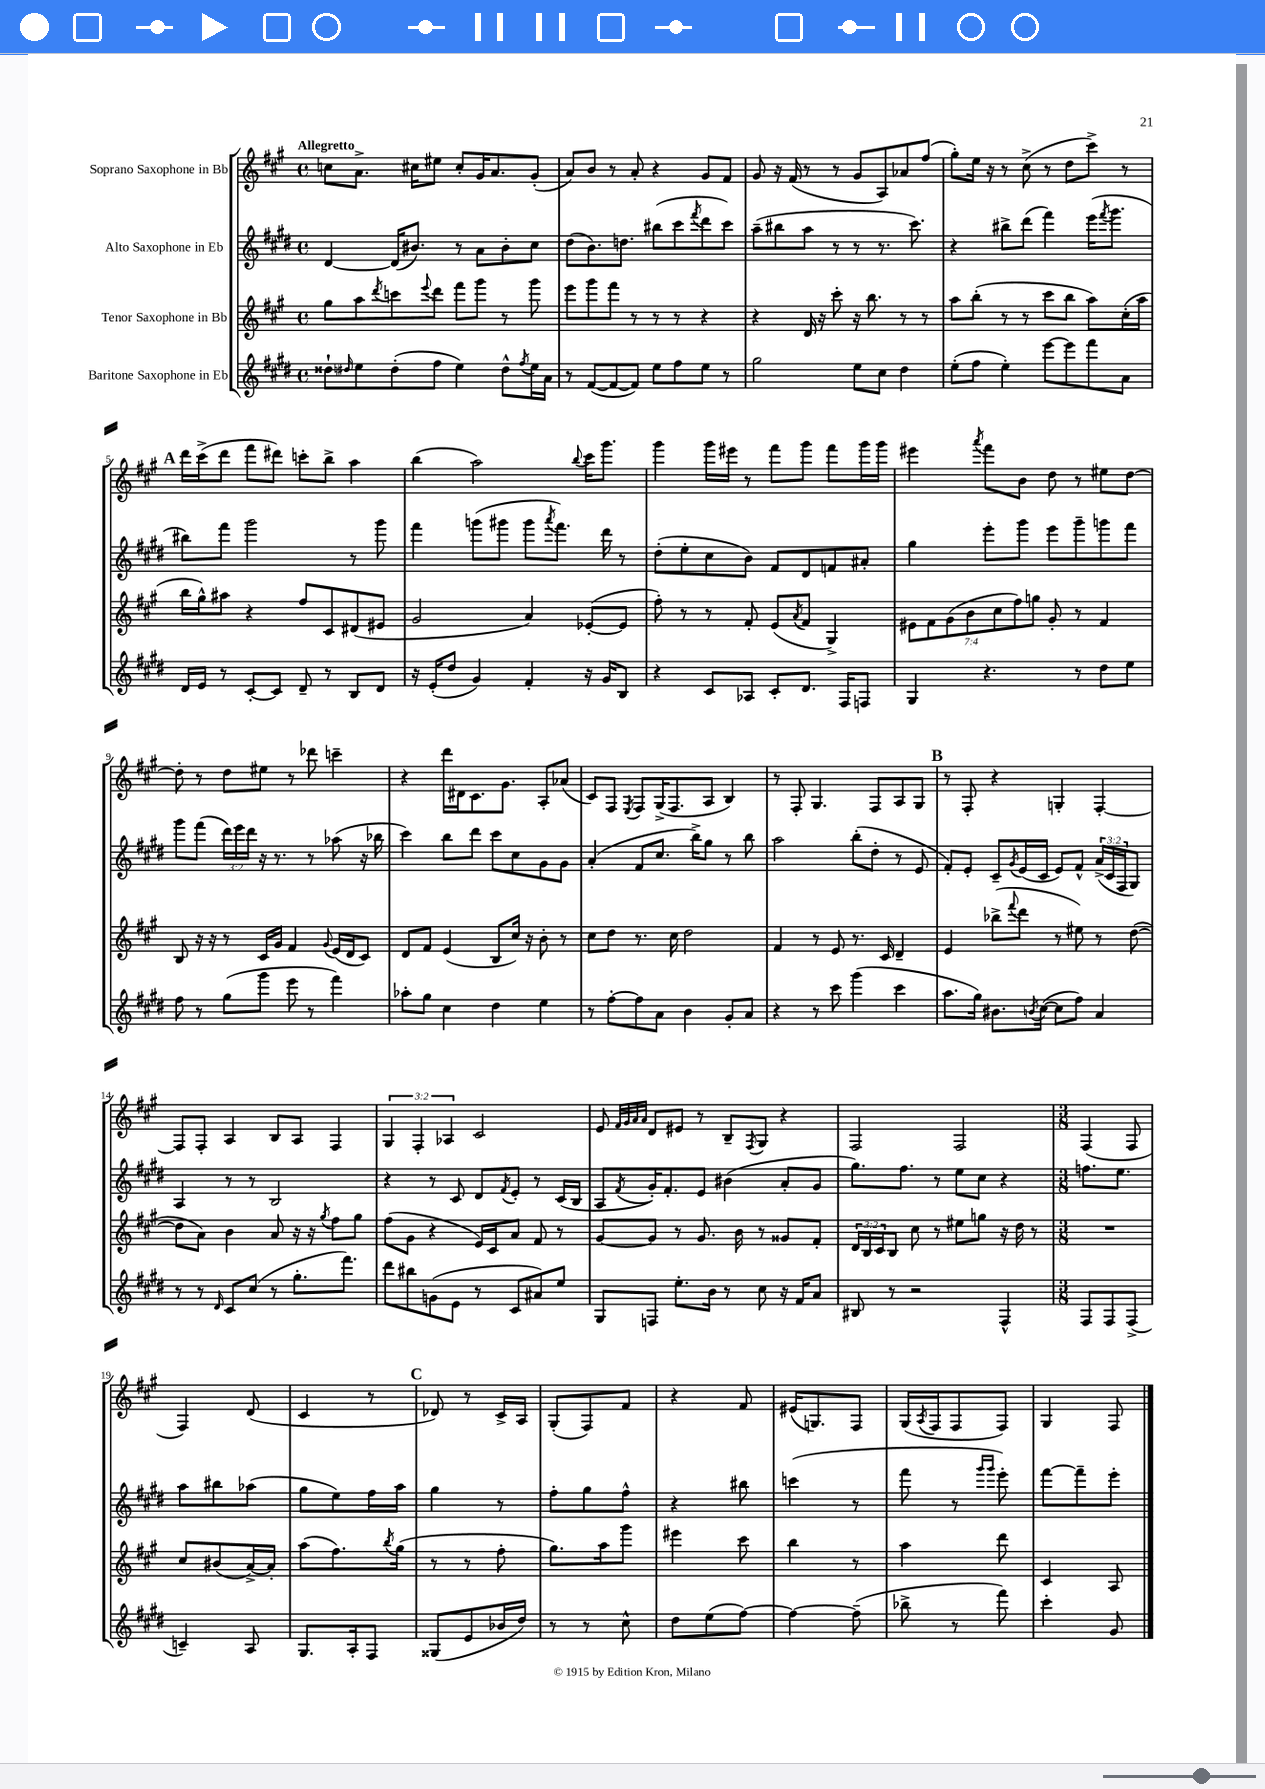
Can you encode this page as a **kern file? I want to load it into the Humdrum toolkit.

**kern	**kern	**kern	**kern
*part4	*part3	*part2	*part1
*staff4	*staff3	*staff2	*staff1
*I"Baritone Saxophone in Eb	*I"Tenor Saxophone in Bb	*I"Alto Saxophone in Eb	*I"Soprano Saxophone in Bb
*clefG2	*clefG2	*clefG2	*clefG2
*k[f#c#g#d#]	*k[f#c#g#]	*k[f#c#g#d#]	*k[f#c#g#]
*M4/4	*M4/4	*M4/4	*M4/4
*met(c)	*met(c)	*met(c)	*met(c)
=1	=1	=1	=1
!	!	!	!LO:TX:a:B:t=Allegretto
8dd##X`\L	8gg#\L	[4d#/	8ccn\L
16qqdd#X/	.	.	.
8ee\	8aa\	.	8.a^\J
.	8qddd/	.	.
(8dd#'\	8cccn\	(16d#/KL]	.
.	.	8.b#X/J)	16cc#X\KL
.	8qqeee/	.	.
8ff#\J	8ddd\J	.	8ee#X\J
4ee\)	8fff#\L	8r	8cc#'/L
.	8ggg#\J	8a\L	16g#/K
.	.	.	8.a/
8dd#^^\L	8r	8b#'\	.
8qff#/	.	.	.
16ee\L	8ggg#\	8cc#\J	(8g#'/J
16a\JJ	.	.	.
=2	=2	=2	=2
8r	8eee\L	(8dd#\L	8a/L)
([8f#/L	8ggg#\	8.b\)	8b/J
8f#/_	8fff#\J	.	8r
.	.	8.ddn\J	.
8f#/J])	8r	.	8a'/
8ee\L	8r	(8bb#X\L	4r
8ff#\	8r	8ccc#\	.
.	.	8qfff#/	.
8ee\J	4r	8ddd#\	8g#/L
8r	.	8ccc#\J)	8f#/J
=3	=3	=3	=3
2gg#\	4r	(8aa~\L	8g#/
.	.	8bb#X\	16r
.	.	.	(16f#/
.	16d/	8aa\J	8r
.	16r	.	.
.	8ccc#'\	8r	8r
8ee\L	16r	8r	8g#/L
.	8.bb\	.	.
8cc#\J	.	8.r	8A/)
4dd#\	8r	.	8a-X/
.	.	8.ccc#\)	.
.	8r	.	(8ff#/J
=4	=4	=4	=4
(8ee'\L	8aa\L	4r	8gg#'\L)
8ff#\J	(8bb'\J	.	16ee\Jk
.	.	.	16r
4ee'\)	8r	8bb#X^\L	8r
.	8r	(8ddd#\J	(8cc#^\
[8eee\L	8ccc#\L	4fff#\)	8r
8eee\]	8bb\J	.	8dd\L
8fff#\	8aa\L)	(16eee\KL	8ccc#^\J)
.	.	8qfff#/	.
.	.	8.ggg#\J	.
8a\J	(16cc#'\L	.	8r
.	16aa\JJ	.	.
!!LO:LB:g=z
!!LO:REH:place=s1:t=A
=5	=5	=5	=5
16d#/LL	16bb\LL	8bb#X\L)	16ddd\LL
16e/JJ	16gg#^^\J)	.	(16ccc#^\J
8r	8aa#X\J	8fff#\J	8ddd\J
[8c#'/L	4r	2ggg#\	8fff#\L
8c#/J]	.	.	8ddd#X\J)
8d#~/	8ff#/L	.	8cccn'\L
8r	8c#/	.	8bb^\J
8B/L	(8d#X/	8r	4aa\
8d#/J	8e#X/J	8ggg#\	.
=6	=6	=6	=6
16r	2g#/	4fff#\	(4bb\
(16e'/KL	.	.	.
8dd#/J	.	.	.
4g#/)	.	(8gggn\L	2aa\)
.	.	8ggg#X\J	.
4f#'/	4a/)	8ggg#\L	.
.	.	8qaaa/	.
.	.	8.fff#\J)	.
.	.	.	8qqbb/
16r	([8e-X'/L	.	16ccc#\KL
16g#/KL	.	16ddd#\	8.ggg#\J
8B/J	8e-/J]	8r	.
=7	=7	=7	=7
4r	8ff#'\)	(8dd#'\L	4ggg#\
.	8r	8ee'\	.
8c#/L	8r	8cc#\	16ggg#\LL
.	.	.	16eee#X\JJ
8A-X/J	8f#'/	8b\J)	8r
8c#'/L	(8e/L	8f#/L	8fff#\L
.	8qa/	.	.
8.d#/J	8f#/J	8d#/	8ggg#\J
.	4G#^/)	8fn/	8fff#\L
16F#/KL	.	.	.
8Fn/J	.	8a#X'/J	16ggg#\L
.	.	.	16ggg#\JJ
=8	=8	=8	=8
4G#/	14e#X\L	4gg#\	4eee#X\
.	14f#\	.	.
.	(14g#\	.	.
.	14b\	.	.
.	.	.	8qaaa/
4.r	.	8eee'\L	8fff#\L
.	14cc#\	.	.
.	14ff#\)	.	.
.	.	8ggg#\J	8b\J
.	14ggn\J	.	.
.	8g#'/	8eee\L	8dd\
8r	8r	8ggg#~\	8r
8dd#\L	4f#/	8gggn\	8ee#X\L
8ee\J	.	8fff#\J	[8dd\J
!!LO:LB:g=z
=9	=9	=9	=9
8ff#\	8B/	8ggg#\L	8dd'\]
8r	16r	(8fff#\J	8r
.	16r	.	.
(8gg#\L	8r	24ddd#\LL)	8dd\L
.	.	24eee\	.
.	.	24ddd#\JJ	.
8ggg#\J	16c#/LL	16r	8ee#X\J
.	16g#/JJ	8.r	.
8eee\	4f#/	.	8r
8r	.	8r	8ddd-X\
.	8qqg#/	.	.
4fff#\)	(16e/LL	(8aa-X\	4cccn~\
.	16d/J	.	.
.	8c#/J)	16r	.
.	.	16bb-X\	.
=10	=10	=10	=10
8aa-X'\L	8d/L	4ccc#\)	4r
8gg#\J	8f#/J	.	.
4cc#\	(4e/	8bb\L	16ddd\LL
.	.	.	16d#X\J
.	.	8ddd#\J	8.c#\
4dd#\	8B/L	8ccc#\L	.
.	.	.	8.g#\J
.	16cc#/Jk)	8cc#\	.
.	16r	.	.
4ee\	8b'\	8g#\	8A'/L
.	8r	8g#\J	(8a-X/J
=11	=11	=11	=11
8r	8cc#\L	(4a'/	8c#/L)
[8ff#'\L	8dd\J	.	8F#/J
.	.	.	8qE/
8ff#\]	8.r	8f#/L	8F#/L
8a\J	.	8.cc#/J	(16G#^/K
.	16cc#\	.	8.F#/
4b\	2dd\	.	.
.	.	16bb^\KL)	.
.	.	8gg#\J	8A/J
8g#'/L	.	8r	4B/)
8a/J	.	8bb\	.
=12	=12	=12	=12
4r	4f#/	2aa\	8r
.	.	.	8F#'/
8r	8r	.	4.G#/
8ccc#\	8e/	.	.
(4ggg#\	8.r	(8bb'\L	.
.	.	8dd#'\J	8F#/L
.	16c#/	.	.
4ccc#\	4d~/	8r	8A/
.	.	8e/	8G#/J
!!LO:REH:place=s1:t=B
=13	=13	=13	=13
8.aa\L	4e/	8f#'/L)	8r
.	.	8e'/J	8F#'/
16gg#\Jk)	.	.	.
8.b#X\L	(8bb-X^\L	8c#~/L	4r
.	8qqfff#/	8qg#/	.
.	8ddd\J	(16e/L	.
8qbn/	.	.	.
([16cc#\Jk	.	16c#/JJ	.
8cc#\L]	8r	8e/L)	4Gn'/
8ff#\J)	8ee#X\)	8f#^^/J	.
4a/	8r	(24a^/LL	[4F#'/
.	.	24c#/	.
.	.	24F#/J	.
.	([8dd\	8G#/J)	.
!!LO:LB:g=z
=14	=14	=14	=14
8r	8dd\L]	4A/	8F#/L]
8r	8a\J)	.	8F#'/J
16qqd#/	.	.	.
8c#/L	4b\	8r	4A/
(8cc#/J	.	8r	.
8r	8a/	2B/	8B/L
8.gg#'\L	16r	.	8A/J
.	16r	.	.
.	8qgg#/	.	.
.	8ff#\L	.	4F#/
8.fff#\J)	.	.	.
.	8gg#\J	.	.
=15	=15	=15	=15
8ddd#\L	(8ff#\L	4r	6G#/
8bb#X\	8g#\J	.	.
.	.	.	6F#'/
(8gn\	4r	8r	.
.	.	.	6A-X/
8e\J	.	8c#/	.
8r	16e/LL)	8d#/L	2c#/
.	16c#/J	.	.
.	.	8qf#/	.
8c#/L	8a/J	8e'/J	.
8a#X/)	8f#/	8r	.
8ee/J	8r	(16c#/LL	.
.	.	16B/JJ	.
=16	=16	=16	=16
8G#/L	[8g#/L	8A/L	8e/
.	.	.	32qqf#/LLL
.	.	.	32qqg#/
.	.	.	32qqa/
.	.	8qf#/	32qqa/JJJ
8Fn/J	8g#/J]	16g#'/K)	8d/L
.	.	8.f#'/	.
8.ee'\L	8r	.	8e#X/J
.	8.g#/	8e/J	8r
16b\Jk	.	.	.
8r	.	(4b#X\	8B~/L
.	16b\	.	.
.	.	.	8qF#/
8cc#\	8r	.	8G#/J
16r	8g##X/L	8a'/L	4r
16f#/KL	.	.	.
8a/J	8f#'/J	8g#/J	.
=17	=17	=17	=17
8B#X/	24d/LL	8.gg#\L)	2F#/
.	24B/	.	.
.	24c#/J	.	.
8r	8B/J	.	.
.	.	8.ff#\J	.
2r	8cc#\	.	.
.	8r	8r	.
.	8ee#X\L	8ee\L	2F#/
.	8ggn\J	8cc#\J	.
4F#^^/	16r	4r	.
.	16dd\	.	.
.	8r	.	.
=18	=18	=18	=18
*M3/8	*M3/8	*M3/8	*M3/8
8F#/L	4.r	8.ffn\L	(4F#/
8F#/	.	.	.
.	.	8.ee\J	.
(8F#^/J	.	.	8F#/
!!LO:LB:g=z
=19	=19	=19	=19
4cn~/)	8cc#/L	8aa\L	4F#/)
.	(8b#X/	8bb#X\	.
8A/	[16a^/L)	(8aa-X\J	(8d/
.	16a'/JJ]	.	.
=20	=20	=20	=20
8.G#/L	(8aa\L	8gg#\L	4c#/
.	8.ff#\)	8ee\)	.
16A'/k	.	.	.
8F#/J	.	16ff#\L	8r
.	8qbb/	.	.
.	(16gg#\Jk	16aa\JJ	.
!!LO:REH:place=s1:t=C
=21	=21	=21	=21
(8G##X/L	8r	4gg#\	8d-X/)
8e/	8r	.	8r
16b-X/L	8ff#'\	8r	16c#^/LL
16dd#/JJ)	.	.	16A/JJ
=22	=22	=22	=22
8r	8.gg#\L)	8ff#'\L	(8G#'/L
8r	.	8gg#\	8F#/)
.	16aa\k	.	.
8cc#^^\	8ggg#\J	8ff#^^\J	8f#/J
=23	=23	=23	=23
8dd#\L	4eee#X\	4r	4r
(8ee\	.	.	.
[8ff#\J)	8ccc#\	8bb#X\	8f#/
=24	=24	=24	=24
4ff#\_	4bb\	(4cccn\	(16e#X/KL
.	.	.	8.Gn/)
(8ff#~\]	8r	8r	8F#/J
=25	=25	=25	=25
8bb-X^\	4aa\	8fff#\	(16G#/LL
.	.	.	8qA/
.	.	.	16F#/J
8r	.	8r	8F#/
.	.	16qqggg#/LL	.
.	.	16qqggg#/JJ	.
8fff#\)	8ddd\	8eee'\)	8F#/J)
=26	=26	=26	=26
4ccc#'\	4c#/	[8fff#\L	4G#/
.	.	8fff#~\]	.
8g#/	8A/	8eee'\J	8F#/
==	==	==	==
*-	*-	*-	*-
